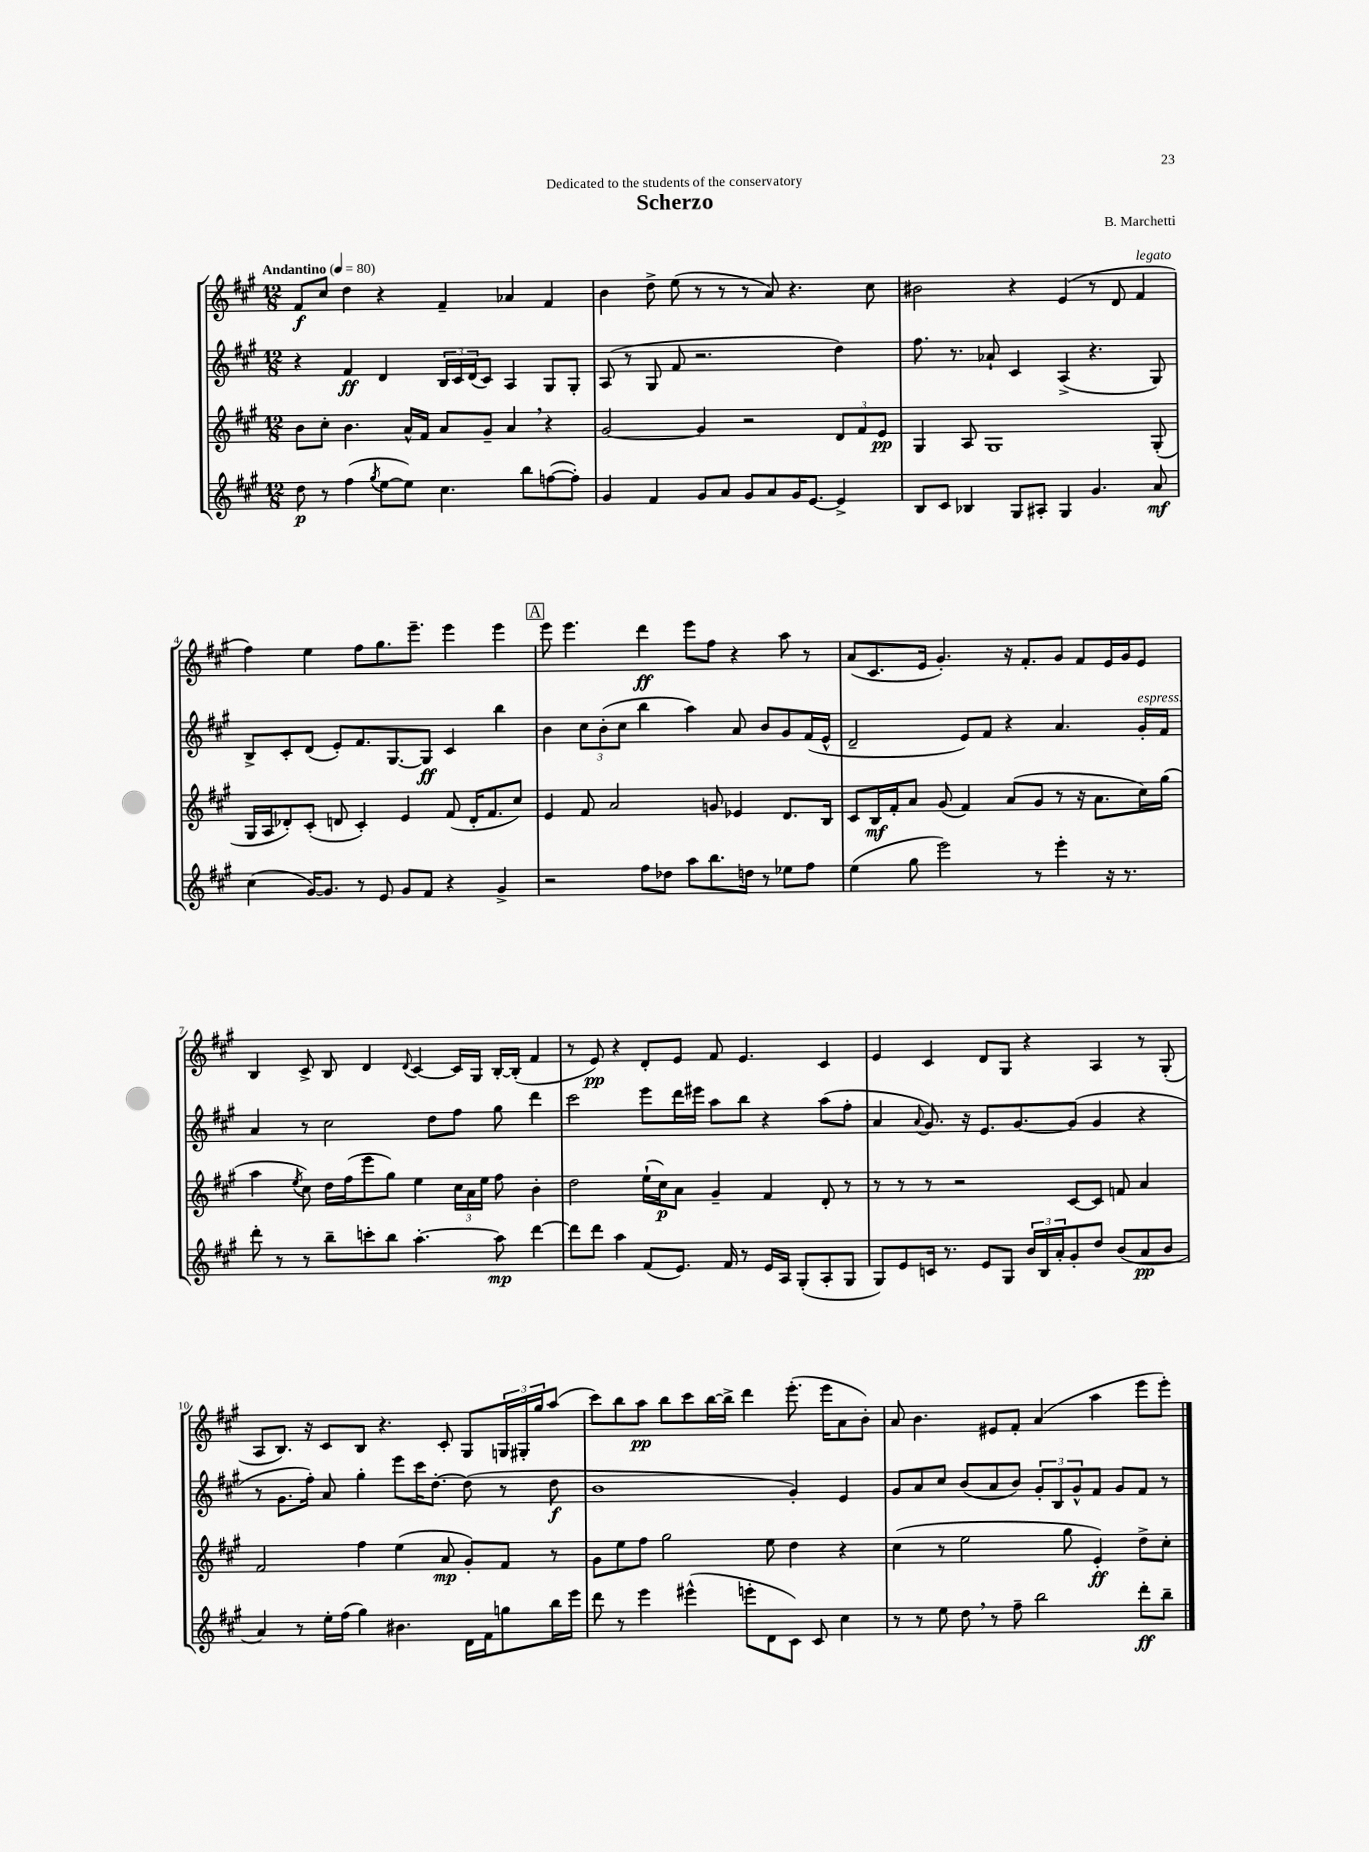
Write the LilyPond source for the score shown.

\header { title = "Scherzo" composer = "B. Marchetti" dedication = "Dedicated to the students of the conservatory" }
<<
\new StaffGroup <<
\new Staff = "s0" {
    \clef treble \key a \major \numericTimeSignature \time 12/8 \tempo "Andantino" 4 = 80
    fis'8\f cis''8 d''4 r4 fis'4-- aes'4 fis'4 |
    b'4 d''8-> e''8( r8 r8 r8 a'8) r4. cis''8 |
    bis'2 r4 e'4( r8 d'8 fis'4^\markup { \italic "legato" } |
    fis''4) e''4 fis''8 gis''8. e'''8.-- e'''4 e'''4 |
    \mark \markup { \box "A" } e'''8 e'''4. d'''4\ff e'''8 fis''8 r4 a''8 r8 |
    a'8( cis'8. e'16 gis'4.-.) r16 fis'8.-. gis'8 fis'8 e'16 gis'16 e'8 |
    b4 cis'8-> b8 d'4 \appoggiatura { d'8 } cis'4~ cis'16 gis16 b16~-. b16-.( fis'4 |
    r8 e'8\pp) r4 d'8-. e'8 fis'8 e'4. cis'4 |
    e'4 cis'4 d'8 gis8 r4 a4 r8 gis8-.( |
    a8 b8.) r16 cis'8 b8 r4. cis'8-. gis8 \tuplet 3/2 { g16 gis16-. gis''16 } a''8( |
    cis'''8) b''8 a''8\pp b''8 cis'''8 b''16~ b''16-> d'''4 e'''8.-.( e'''16 a'8 b'8-.) |
    a'8 b'4. eis'8 fis'8-. a'4( a''4 e'''8 e'''8-.) \bar "|." |
}
\new Staff = "s1" {
    \clef treble \key a \major \numericTimeSignature \time 12/8
    r4 fis'4\ff d'4 \tuplet 3/2 { b16 cis'16 d'16( } cis'8) a4 gis8 gis8-. |
    a8( r8 gis8 fis'8 r2. d''4) |
    fis''8. r8. aes'8-! cis'4 a4->( r4. gis8) |
    b8-> cis'8-. d'8( e'8-.) fis'8. gis8.~ gis8\ff cis'4 b''4 |
    \mark \markup { \box "A" } b'4 \tuplet 3/2 { cis''8 b'8-.( cis''8 } b''4 a''4) a'8 b'8 gis'8 fis'16( e'16-^ |
    d'2-- e'8) fis'8 r4 a'4. gis'16-.^\markup { \italic "espress." } fis'16 |
    a'4 r8 cis''2 d''8 fis''8 gis''8 d'''4 |
    cis'''2 e'''8 d'''16 eis'''16 a''8 b''8 r4 a''8( fis''8-. |
    a'4 \appoggiatura { a'8 } gis'8.) r16 e'8. gis'8.~ gis'8( gis'4 r4 |
    r8 gis'8. fis''16-.) a'8 gis''4-. e'''8 cis'''16 d''8.~-. d''8( r8 d''8\f |
    b'1 gis'4-.) e'4 |
    gis'8 a'8 cis''8 b'8( a'8 b'8) \tuplet 3/2 { gis'8-. b8 gis'8-^ } fis'8 gis'8 fis'8 r8 \bar "|." |
}
\new Staff = "s2" {
    \clef treble \key a \major \numericTimeSignature \time 12/8
    b'8 cis''8-. b'4. a'16-^ fis'16 a'8 gis'8-- a'4 \breathe r4 |
    gis'2~ gis'4 r2 \tuplet 3/2 { d'8 fis'8 e'8\pp } |
    gis4 a8 gis1 gis8-.( |
    gis16 a16 des'8-.) cis'8-.( d'8 cis'4-.) e'4 fis'8( d'16-. fis'8. cis''8) |
    \mark \markup { \box "A" } e'4 fis'8 a'2 g'8 ees'4 d'8. b16 |
    cis'8 b16\mf fis'16-. a'8 gis'8( fis'4) a'8( gis'8 r8 r16 a'8. cis''16) gis''16( |
    a''4 \acciaccatura { e''8 } cis''8) d''16 fis''16( e'''8 gis''8) e''4 \tuplet 3/2 { cis''16 a'16 e''16 } fis''8 b'4-. |
    d''2 e''16-!( cis''16\p) a'8 gis'4-- fis'4 d'8-. r8 |
    r8 r8 r8 r2 cis'8~ cis'8 f'8 a'4 |
    fis'2 fis''4 e''4( a'8\mp gis'8-.) fis'8 r8 |
    gis'8 e''8 fis''8 gis''2 e''8 d''4 r4 |
    cis''4( r8 e''2 gis''8 e'4-.\ff) d''8-> cis''8-. \bar "|." |
}
\new Staff = "s3" {
    \clef treble \key a \major \numericTimeSignature \time 12/8
    d''8\p r8 fis''4( \acciaccatura { gis''8 } e''8~ e''8) cis''4. b''8 f''8~( f''8-.) |
    gis'4 fis'4 gis'8 a'8 gis'8 a'8 gis'16 e'8.~ e'4-> |
    b8 cis'8 bes4 gis8 ais8-. gis4 gis'4. a'8\mf |
    cis''4( gis'16~) gis'8. r8 e'8 gis'8 fis'8 r4 gis'4-> |
    \mark \markup { \box "A" } r2 fis''8 des''8 a''8 b''8. d''16 r8 ees''8 fis''8 |
    e''4( gis''8 e'''2) r8 e'''4-. r16 r8. |
    d'''8-. r8 r8 b''8-- c'''8-. b''8 a''4.~-. a''8\mp d'''4~ |
    d'''8 d'''8 a''4 fis'8( e'8.) fis'16 r8 e'16 a16 gis8-.( a8-. gis8 |
    gis8) e'8 c'16 r8. e'8 gis8 \tuplet 3/2 { b'16 b16 a'16-. } gis'8-. d''8 b'8( a'8\pp b'8 |
    a'4) r8 e''16-. fis''16( gis''4) bis'4. d'16 fis'16 g''8 b''16 e'''16 |
    d'''8 r8 e'''4 eis'''4-^( e'''8-. d'8 cis'8) cis'8 cis''4 |
    r8 r8 e''8 d''8 \breathe r8 fis''8-- b''2 d'''8-.\ff b''8-- \bar "|." |
}
>>
>>
